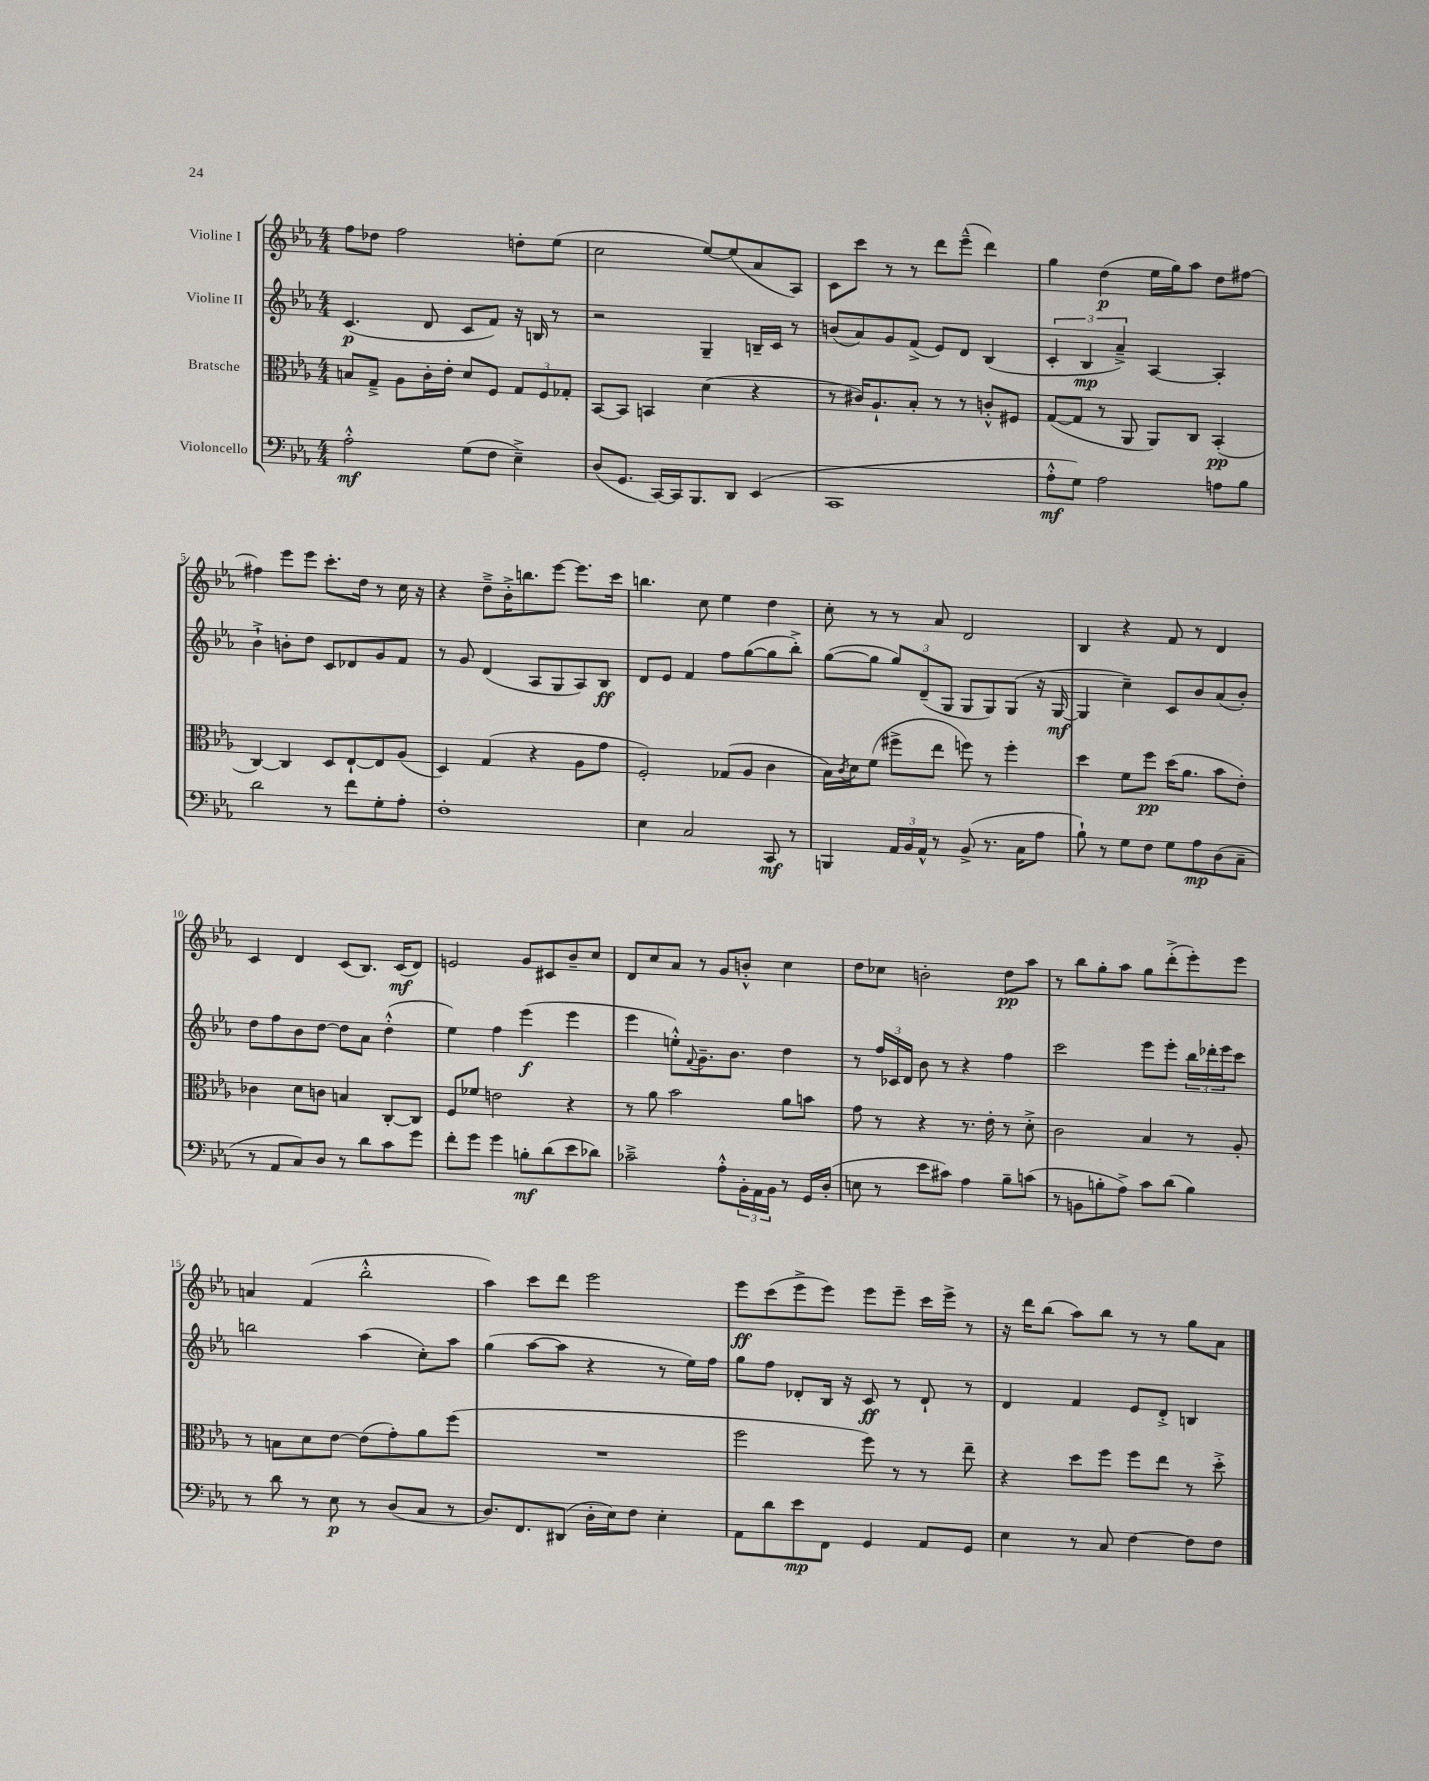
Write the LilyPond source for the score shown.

<<
\new StaffGroup <<
\new Staff = "s0" \with { instrumentName = "Violine I" } {
    \clef treble \key ees \major \numericTimeSignature \time 4/4
    f''8 des''8 f''2 d''8-. ees''8( |
    c''2 ees''8~) ees''8( aes'8 aes8) |
    c'8 c'''8 r8 r8 d'''8 ees'''8---^( d'''4) |
    g''4 d''4\p( ees''16 g''16) aes''8 d''8 fis''8~ |
    fis''4 ees'''8 ees'''8 c'''8.-. d''16 r8 c''16 r16 |
    r4 d''8---> bes'16-.-> b''8. ees'''8~ ees'''8. c'''16 |
    b''4. c''8 ees''4 d''4 |
    c''8-. r8 r8 aes'8 d'2 |
    bes4 r4 f'8 r8 d'4 |
    c'4 d'4 c'8( bes8.) c'16\mf( d'8) |
    e'2 g'8 cis'8 bes'8-- c''8 |
    d'8 c''8 aes'8 r8 g'8 b'8-.-^ c''4 |
    d''8 ces''8 b'2-. d''8\pp aes''8 |
    r8 bes''8 g''8-. aes''8 g''8 d'''8-.->( ees'''8-.) ees'''8 |
    a'4 f'4( bes''2-.-^ |
    aes''4) c'''8 d'''8 ees'''2 |
    ees'''8\ff c'''8( ees'''8-> ees'''8) ees'''8 ees'''8-- c'''16 ees'''16-> r8 |
    r16 d'''16 bes''8( aes''8) bes''8 r8 r8 g''8 aes'8 \bar "|." |
}
\new Staff = "s1" \with { instrumentName = "Violine II" } {
    \clef treble \key ees \major \numericTimeSignature \time 4/4
    c'4.\p( d'8 c'8 f'8) r16 b16 r8 |
    r2 g4-- b16-- c'16 r8 |
    b'8( aes'8) g'8 f'8->( ees'8) d'8 bes4( |
    \tuplet 3/2 { c'4-. bes4\mp aes'4--->) } aes4~ aes4-. |
    bes'4-!-> b'8-. d''8 c'8 des'8 g'8 f'8 |
    r8 g'8 d'4( aes8 g8 aes8) bes8\ff |
    d'8 ees'8 f'4 f''8 g''8~( g''8 bes''8-.->) |
    g''8~( g''8 \tuplet 3/2 { g''8) d'8--( g8 } g8 g8) g8( r16 g16~\mf |
    g4 c''4--) c'8 bes'8 aes'8( bes'8-.) |
    d''8 f''8 bes'8 d''8~ d''8 aes'8 d''4-.-^( |
    ees''4) f''4 ees'''4\f( ees'''4 |
    ees'''4 e''8-.-^) \appoggiatura { f'8 } g'8.-- bes'8. d''4 |
    r8 \tuplet 3/2 { f''16 ces'16 d'16 } bes'8 r8 r4 f''4 |
    c'''2 ees'''8 ees'''8-. \tuplet 3/2 { bes''16 des'''16-. ees'''16 } c'''8 |
    b''2 aes''4( c''8-.) aes''8 |
    g''4( aes''8~ aes''8 r4 r8 ees''16) f''16 |
    g''8 f''8 des'8-. bes16 r16 c'8\ff r8 des'8-! r8 |
    d'4 f'4 ees'8 d'8-.-> b4 \bar "|." |
}
\new Staff = "s2" \with { instrumentName = "Bratsche" } {
    \clef alto \key ees \major \numericTimeSignature \time 4/4
    b8 g8---> aes8 c'16-. ees'16-. d'8 f8 \tuplet 3/2 { g8 f8 ges8-. } |
    bes,8~ bes,8 b,4 d'4( r4 |
    r8 cis'16) aes8.-! bes8-. r8 r8 c'8-.-^ fis8 |
    g8~( g8 r8 aes,8 aes,8) c8 bes,4-.\pp( |
    c4~) c4 d8 ees8~-! ees8 aes8( |
    d4) g4( r4 aes8 g'8 |
    f2-.) ges8( aes8 c'4 |
    bes16) \acciaccatura { c'8 } d'16 f'8( fis''8-> ees''8 f''8) r8 f''4-. |
    d''4 f'8 f''8\pp d''16( aes'8. bes'8 ees'8-.) |
    ces'4 d'8 c'8 b4 c8~-. c8 |
    f8 fes'8 e'2 r4 |
    r8 aes'8 bes'2 aes'8 b'8 |
    g'8 r8 r4 r8. ees'16-. r8 d'8-.-> |
    c'2 bes4 r8 aes8-. |
    r8 b8 d'8 ees'8~ ees'8( g'8-.) aes'8 f''8( |
    R1 |
    f''2 f''8) r8 r8 ees''8-- |
    r4 d''8 f''8 f''8 ees''8 r8 d''8-.-> \bar "|." |
}
\new Staff = "s3" \with { instrumentName = "Violoncello" } {
    \clef bass \key ees \major \numericTimeSignature \time 4/4
    aes2-.-^\mf g8( f8 ees4--->) |
    d8( g,8. c,16~) c,16 bes,,8. d,8 ees,4( |
    c,1 |
    aes8-.-^\mf g8) aes2 a8 bes8 |
    d'2 r8 f'8 g8-. aes8-. |
    f1-. |
    ees4 c2 c,8\mf r8 |
    b,,4 \tuplet 3/2 { aes,16 bes,16 aes,16-^ } r8 bes,8->( r8. c16 aes8 |
    bes8-!) r8 g8 f8 g8 aes8\mp d8( c8-- |
    r8 aes,8 c8) d8 r8 d'8 c'8 g'8 |
    f'8-. g'8 g'4 b8-.\mf d'8( ees'8 des'8) |
    ces'2---> aes8-.-^ \tuplet 3/2 { bes,16-. aes,16 bes,16 } r8 g,16 d16-.( |
    e8 r8 ees'8 cis'8) aes4 bes8-- c'8( |
    r8 b,8 b8-. aes8->) c'8 d'8( b4) |
    r8 d'8 r8 ees8\p r8 d8( c8 r8 |
    d8.) f,8. dis,8( d16-. ees16) f8 ees4-. |
    aes,8 d'8 ees'8\mp f,8 g,4 aes,8 g,8 |
    ees4 r8 c8 f4~ f8 f8 \bar "|." |
}
>>
>>
